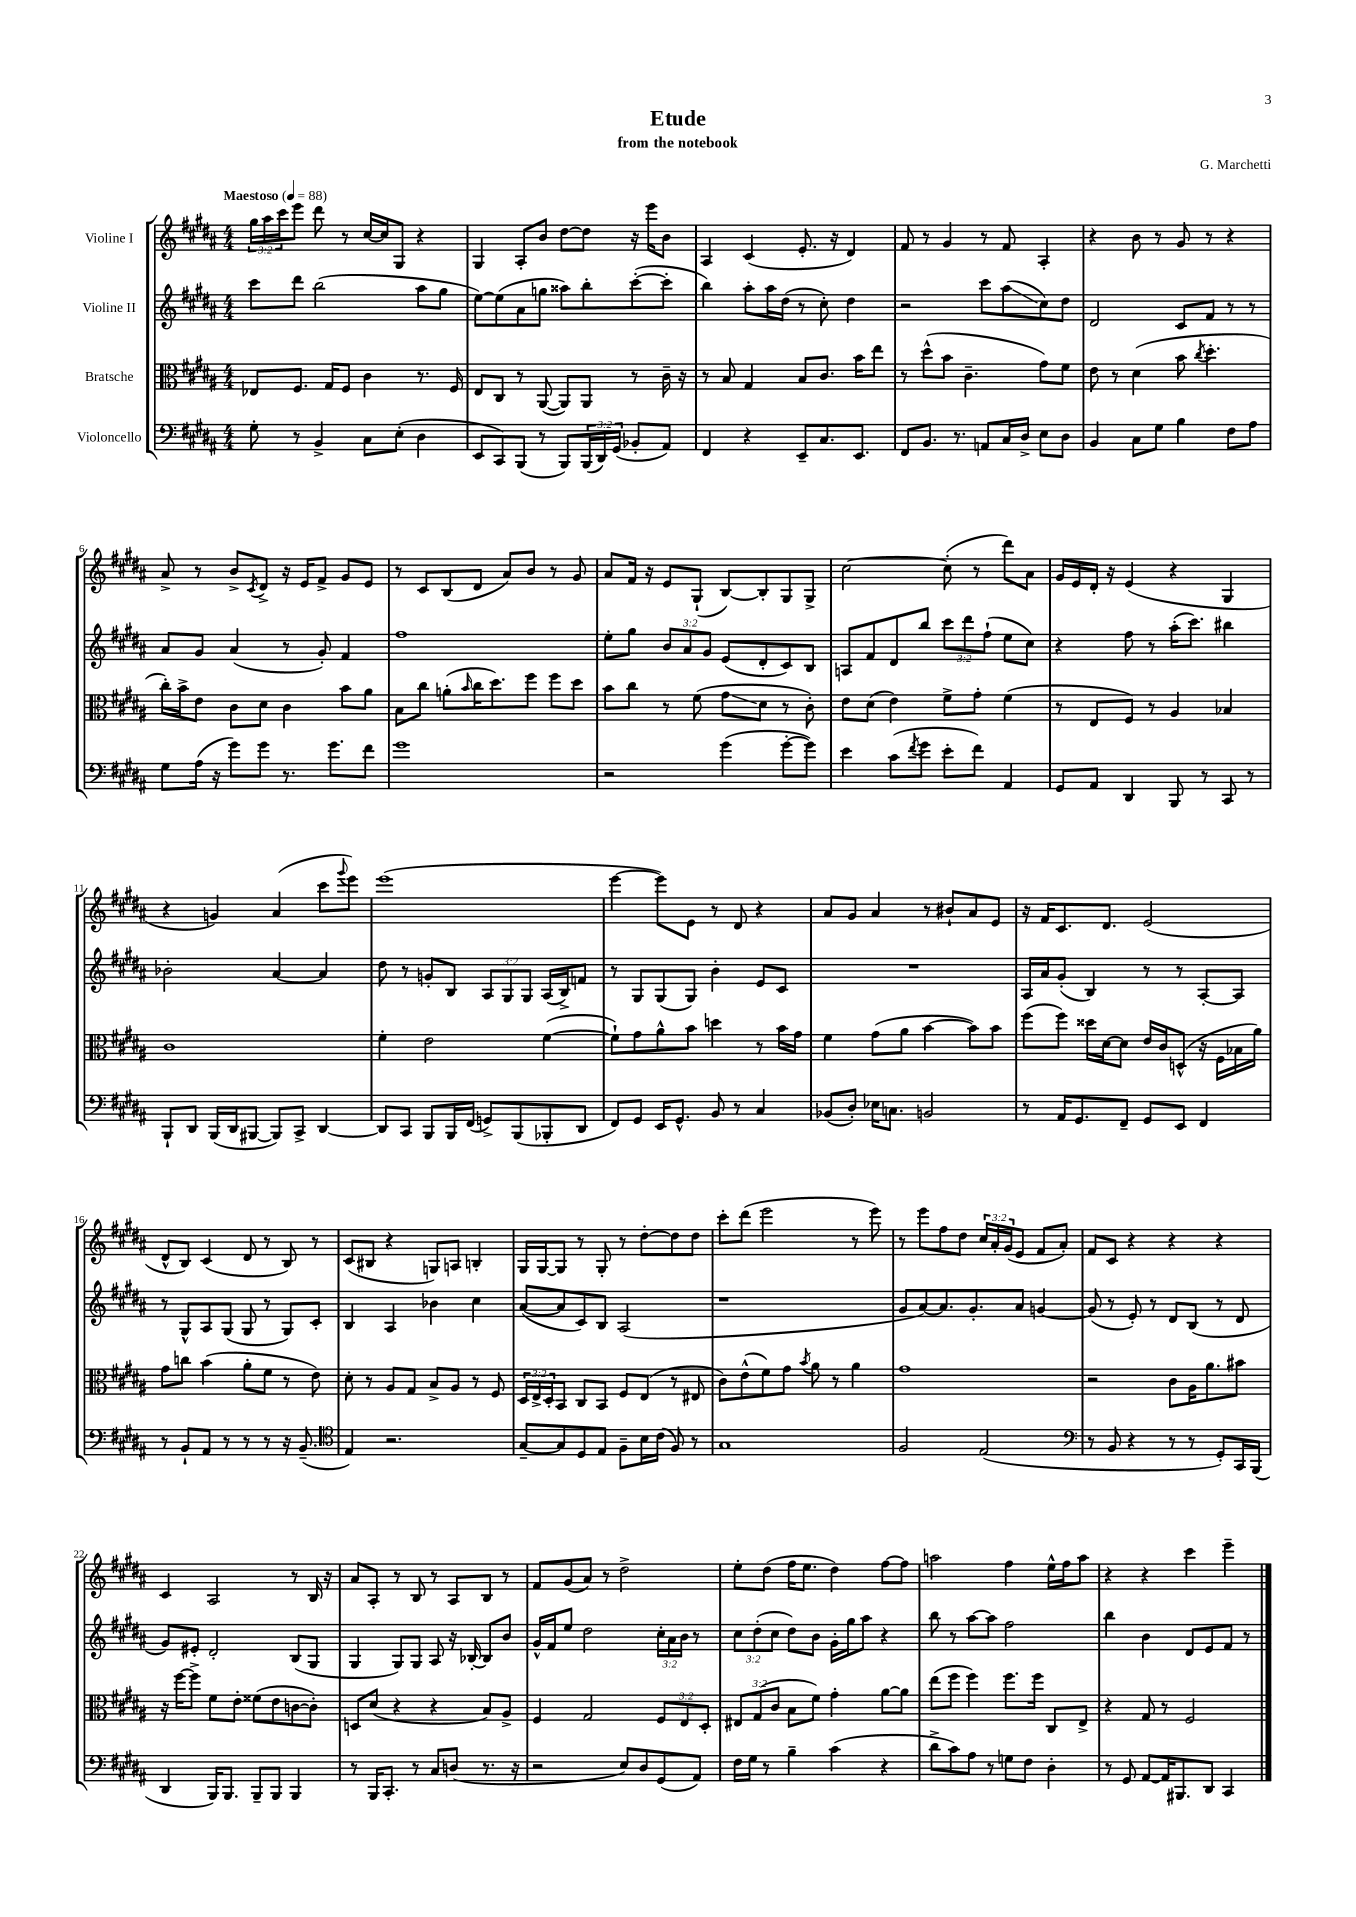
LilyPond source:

\header { title = "Etude" composer = "G. Marchetti" subtitle = "from the notebook" }
<<
\new StaffGroup <<
\new Staff = "s0" \with { instrumentName = "Violine I" } {
    \clef treble \key b \major \numericTimeSignature \time 4/4 \override Staff.TupletNumber.text = #tuplet-number::calc-fraction-text \tempo "Maestoso" 4 = 88
    \tuplet 3/2 { gis''16 ais''16 cis'''16 } e'''8 dis'''8 r8 cis''16~ cis''16 gis8 r4 |
    gis4 ais8-. b'8 dis''8~ dis''8 r16 e'''16 b'8 |
    ais4 cis'4( e'8.-. r16 dis'4) |
    fis'8 r8 gis'4 r8 fis'8 ais4-. |
    r4 b'8 r8 gis'8 r8 r4 |
    ais'8-> r8 b'8-> \acciaccatura { cis'8 } dis'8-> r16 e'16 fis'8-> gis'8 e'8 |
    r8 cis'8 b8( dis'8 ais'8) b'8 r8 gis'8 |
    ais'8 fis'16 r16 e'8 gis8-!( b8~) b8-. gis8 gis8-> |
    cis''2~ cis''8-.( r8 dis'''8) ais'8 |
    gis'16 e'16 dis'16-. r16 e'4( r4 gis4 |
    r4 g'4) ais'4( cis'''8 \appoggiatura { gis'''8 } e'''8) |
    e'''1( |
    e'''4~ e'''8) e'8 r8 dis'8 r4 |
    ais'8 gis'8 ais'4 r8 bis'8-! ais'8 e'8 |
    r16 fis'16 cis'8. dis'8. e'2( |
    dis'8-^ b8) cis'4( dis'8 r8 b8) r8 |
    cis'8( bis8 r4 g8) a8 b4-. |
    gis16 gis16~ gis8 r8 gis8-. r8 dis''8~-. dis''8 dis''8 |
    cis'''8-. dis'''8( e'''2 r8 e'''8) |
    r8 e'''8 fis''8 dis''8 \tuplet 3/2 { cis''16 ais'16-. gis'16( } e'8 fis'8 ais'8-.) |
    fis'8 cis'8 r4 r4 r4 |
    cis'4 ais2 r8 b16 r16 |
    ais'8 ais8-. r8 b8 r8 ais8 b8 r8 |
    fis'8 gis'8( ais'8) r8 dis''2-> |
    e''8-. dis''8( fis''16 e''8. dis''4) fis''8~ fis''8 |
    a''2 fis''4 e''16-^ fis''16 a''8 |
    r4 r4 cis'''4 e'''4-- \bar "|." |
}
\new Staff = "s1" \with { instrumentName = "Violine II" } {
    \clef treble \key b \major \numericTimeSignature \time 4/4 \override Staff.TupletNumber.text = #tuplet-number::calc-fraction-text
    cis'''8 dis'''8 b''2( ais''8 gis''8 |
    e''8~) e''8( ais'8 g''8 aisis''8) b''8-. cis'''8~-.( cis'''8-. |
    b''4) ais''8-. ais''16 dis''16( r8 cis''8-.) dis''4 |
    r2 cis'''8 ais''8\glissando( cis''8) dis''8 |
    dis'2 cis'8 fis'8 r8 r8 |
    ais'8 gis'8 ais'4( r8 gis'8-.) fis'4 |
    fis''1 |
    e''8-. gis''8 \tuplet 3/2 { b'8 ais'8 gis'8 } e'8( dis'8-. cis'8) b8 |
    a8 fis'8 dis'8 b''8 \tuplet 3/2 { cis'''8 dis'''8 fis''8-!( } e''8 cis''8) |
    r4 fis''8 r8 ais''16-.( cis'''8.) bis''4 |
    bes'2-. ais'4~ ais'4 |
    dis''8 r8 g'8-. b8 \tuplet 3/2 { ais8 gis8 gis8 } ais16( b16->) f'8 |
    r8 gis8 gis8( gis8) b'4-. e'8 cis'8 |
    R1 |
    ais16 ais'16 gis'8-.( b4) r8 r8 ais8~-. ais8 |
    r8 gis8-^ ais8 gis8( gis8 r8 gis8) cis'8-. |
    b4 ais4 bes'4 cis''4 |
    ais'8~( ais'8 cis'8) b8 ais2( |
    r1 |
    gis'8 ais'8~) ais'8. gis'8.-. ais'8 g'4~ |
    g'8( r8 e'8-.) r8 dis'8 b8( r8 dis'8 |
    gis'8) eis'8-. dis'2-. b8( gis8 |
    gis4 gis8) gis8 ais8 r16 bes16~-. bes8 b'8 |
    gis'16-^ fis'16 e''8 dis''2 \tuplet 3/2 { cis''16-. ais'16 b'16 } r8 |
    \tuplet 3/2 { cis''8 dis''8-.( cis''8 } dis''8) b'8 gis'16-. gis''16 ais''8 r4 |
    b''8 r8 ais''8~ ais''8 fis''2 |
    b''4 b'4 dis'8 e'8 fis'8 r8 \bar "|." |
}
\new Staff = "s2" \with { instrumentName = "Bratsche" } {
    \clef alto \key b \major \numericTimeSignature \time 4/4 \override Staff.TupletNumber.text = #tuplet-number::calc-fraction-text
    ees8 fis8. gis16 fis8 cis'4 r8. fis16 |
    e8 cis8 r8 ais,8~( ais,8) ais,8 r8 cis'16-- r16 |
    r8 b8 gis4 b8 cis'8. b'16 e''8 |
    r8 dis''8-^( b'8 cis'4.-- gis'8) fis'8 |
    e'8 r8 dis'4( b'8 \acciaccatura { cis''8 } dis''4.-. |
    cis''16-.) b'16-> e'8 cis'8 dis'8 cis'4 b'8 ais'8 |
    b8 cis''8 a'8-.( \grace { b'16 } cis''16 dis''8.) fis''8 fis''8 dis''8 |
    b'8 cis''8 r8 fis'8( gis'8\glissando dis'8 r8 cis'8-.) |
    e'8 dis'8( e'4) fis'8-> gis'8-. fis'4( |
    r8 e8 fis8) r8 ais4 bes4 |
    cis'1 |
    fis'4-. e'2 fis'4~( |
    fis'8-!) gis'8 ais'8-^ b'8 d''4 r8 b'16 gis'16 |
    fis'4 gis'8( ais'8 b'4~ b'8) b'8 |
    fis''8( fis''8) disis''16 dis'16~ dis'8 e'16 cis'16 d8-^( r16 fis16 bes16 ais'16) |
    gis'8 c''8 b'4( ais'8-. fis'8 r8 e'8) |
    dis'8-. r8 ais8 gis8 b8-> ais8 r8 fis8 |
    \tuplet 3/2 { dis16 e16-> dis16-. } b,8 cis8 b,8 fis8 e8( r8 eis8 |
    cis'8) e'8-^( fis'8) gis'8 \acciaccatura { b'8 } ais'8 r8 ais'4 |
    gis'1 |
    r2 cis'8 ais16 ais'8. bis'8 |
    r16 fis''16~ fis''8-> fis'8 e'8-. fisis'8( e'8 c'8~ c'8-.) |
    d8 dis'8( r4 r4 b8) ais8-> |
    fis4 gis2 \tuplet 3/2 { fis8 e8 dis8-. } |
    \tuplet 3/2 { eis8 gis8( cis'8 } b8 fis'8) gis'4-. ais'8~ ais'8 |
    e''8( fis''8 fis''4) fis''8. fis''16 cis8 e8-> |
    r4 gis8 r8 fis2 \bar "|." |
}
\new Staff = "s3" \with { instrumentName = "Violoncello" } {
    \clef bass \key b \major \numericTimeSignature \time 4/4 \override Staff.TupletNumber.text = #tuplet-number::calc-fraction-text
    gis8-. r8 b,4-> cis8 e8-.( dis4 |
    e,8 cis,8) b,,8( r8 b,,8) \tuplet 3/2 { b,,16( dis,16) gis,16( } bes,8-. ais,8) |
    fis,4 r4 e,8-- cis8. e,8. |
    fis,8 b,8. r8. a,8 cis16 dis16-> e8 dis8 |
    b,4 cis8 gis8 b4 fis8 ais8 |
    gis8 ais16( r16 gis'8) gis'8 r8. gis'8. fis'8 |
    gis'1 |
    r2 gis'4( gis'8~-. gis'8) |
    e'4 cis'8( \acciaccatura { fis'8 } gis'8 e'8-. fis'8) ais,4 |
    gis,8 ais,8 dis,4 b,,8 r8 cis,8 r8 |
    b,,8-! dis,8 b,,16( dis,16 bis,,8~ bis,,8) cis,8-> dis,4~ |
    dis,8 cis,8 b,,8 b,,16 fis,16( g,8->) b,,8( bes,,8-. dis,8 |
    fis,8) gis,8 e,16 gis,8.-^ b,8 r8 cis4 |
    bes,8( dis8-.) ees16 c8. b,2 |
    r8 ais,16 gis,8. fis,8-- gis,8 e,8 fis,4 |
    r8 b,8-! ais,8 r8 r8 r8 r16 b,8.--( |
    \clef tenor e4) r2. |
    gis8~-- gis8 dis8 e8 fis8-- b16 cis'16( fis8) r8 |
    gis1 |
    fis2 e2( |
    \clef bass r8 b,8 r4 r8 r8 gis,8-.) cis,16 b,,16( |
    dis,4 b,,16) b,,8. b,,8-- b,,8 b,,4 |
    r8 b,,16 cis,8.-. r8 cis8 d8( r8. r16 |
    r2 e8) dis8 gis,8( ais,8) |
    fis16 gis16 r8 b4-- cis'4( r4 |
    dis'8-> cis'8) ais8 r8 g8 fis8 dis4-. |
    r8 gis,8 ais,8~ ais,16 bis,,8. dis,8 cis,4 \bar "|." |
}
>>
>>
